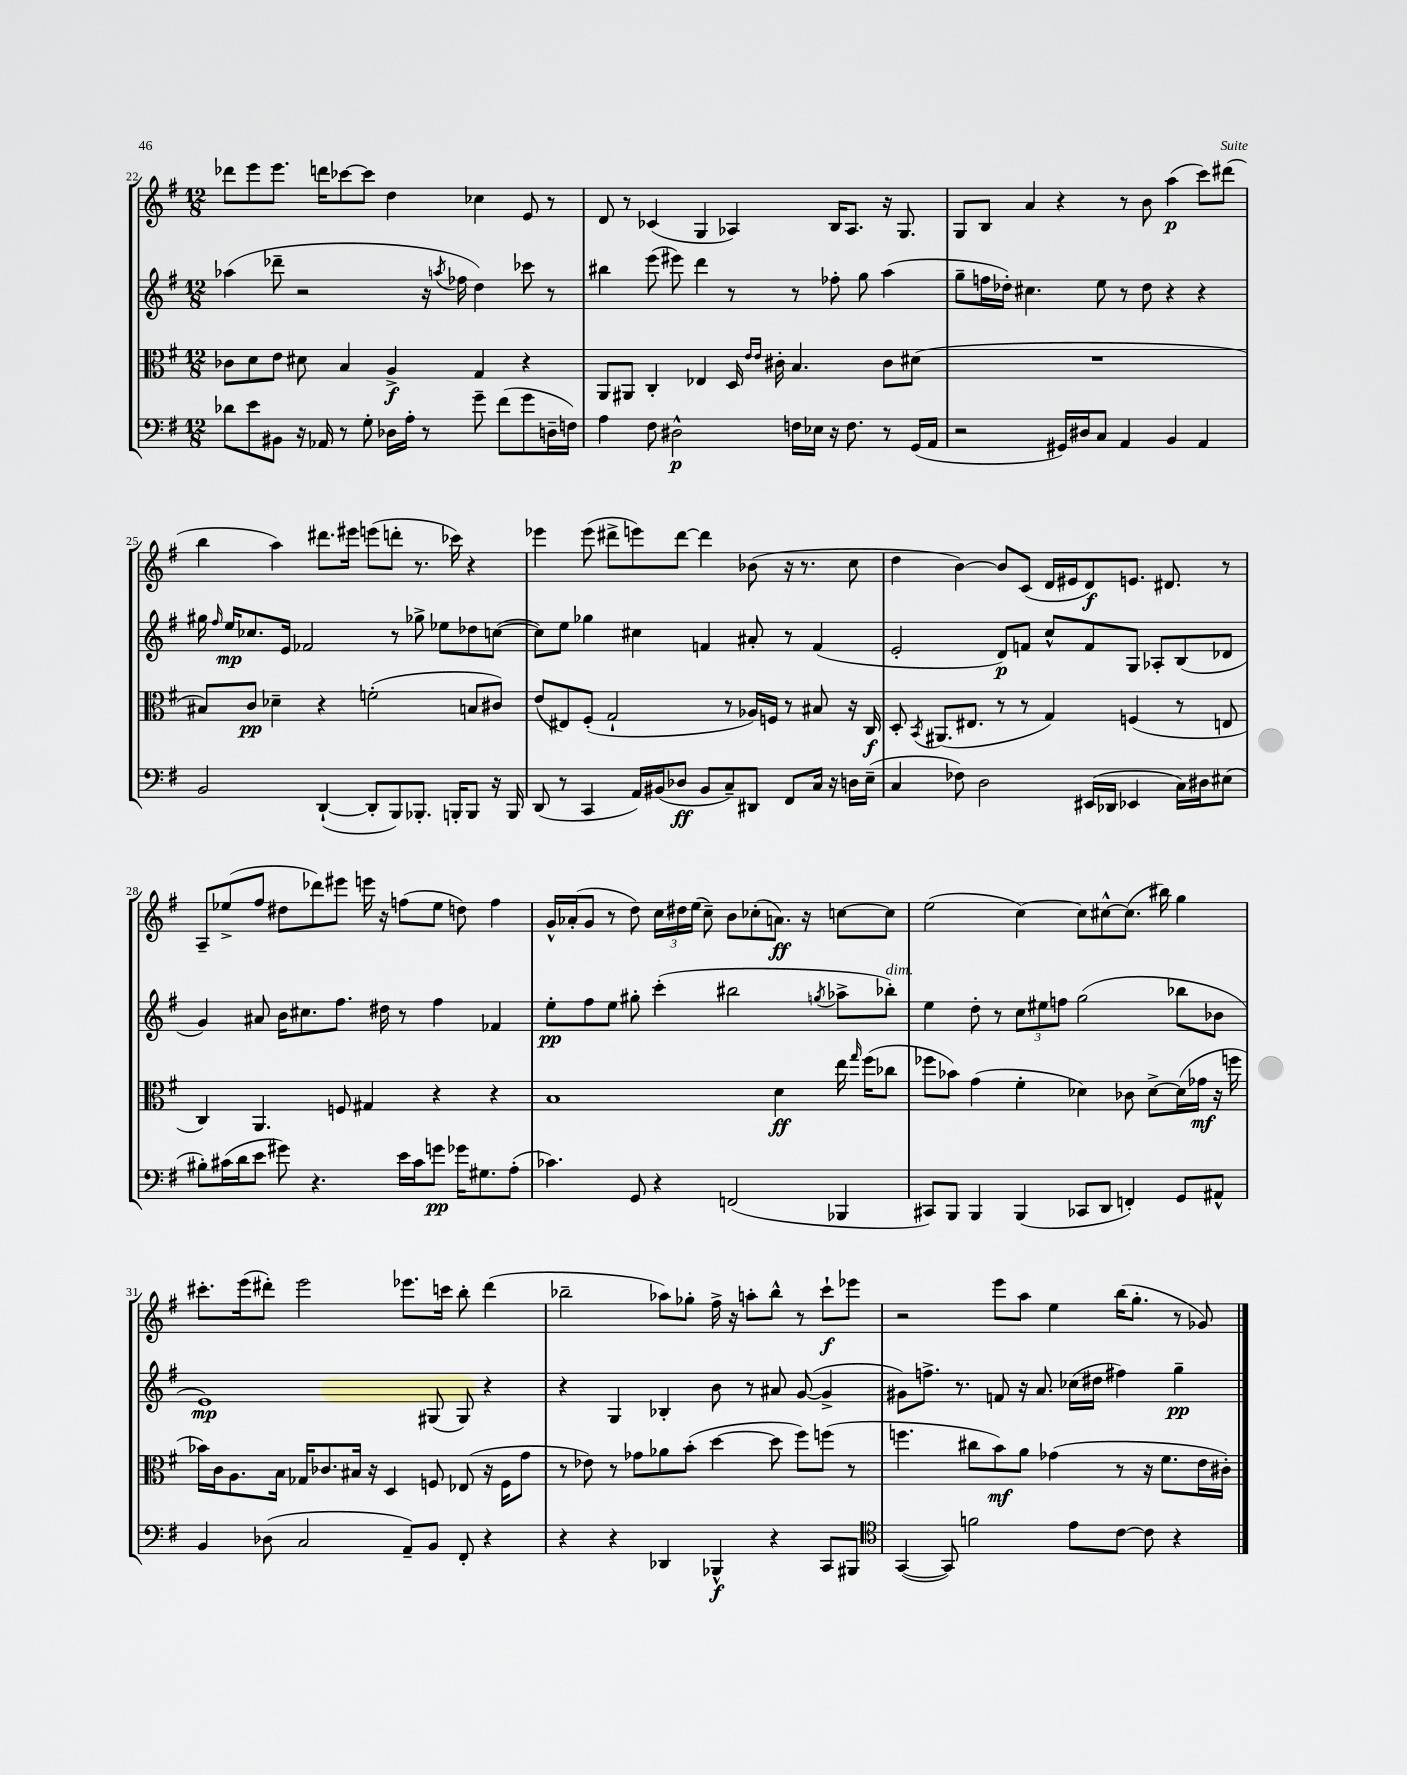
<<
\new StaffGroup <<
\new Staff = "s0" {
    \clef treble \key g \major \numericTimeSignature \time 12/8
    \autoBeamOff des'''8[ e'''8 e'''8.] d'''16[ ces'''8~ ces'''8] d''4 ces''4 e'8 r8 |
    d'8 r8 ces'4( g4 aes4) b16[ aes8.] r16 g8. |
    g8[ b8] a'4 r4 r8 b'8 a''4\p( c'''8[) dis'''8]( |
    b''4 a''4) dis'''8.[ eis'''16] e'''8[( d'''8]-. r8. ces'''16) r4 |
    ees'''4 ees'''8( dis'''8[-> e'''8) dis'''8]~ dis'''4 bes'8( r16 r8. c''8 |
    d''4 b'4~) b'8[ c'8]( d'16[ eis'16 d'8\f) e'8.] dis'8. r8 |
    a8[-- ees''8->( fis''8] dis''8[ des'''8) eis'''8] e'''16 r16 f''8[( ees''8] d''8) f''4 |
    g'16[-^ aes'16-.( g'8] r8 d''8) \tuplet 3/2 { c''16[ dis''16 e''16]( } c''8--) b'8[ ces''8-.( a'8.]\ff) r16 c''8[~ c''8] |
    e''2( c''4~) c''8[ cis''8~-^ cis''8.]( bis''16) g''4 |
    cis'''8.[-. e'''16( dis'''8]-.) e'''2 ees'''8.[ c'''16] b''8-. dis'''4( |
    bes''2-- aes''8[) ges''8]-. fis''16-> r16 a''8[-. bes''8]-^ r8 c'''8[-!\f ees'''8] |
    r2 e'''8[ a''8] e''4 b''16[( g''8.]-. r8 ges'8) \bar "|." |
}
\new Staff = "s1" {
    \clef treble \key g \major \numericTimeSignature \time 12/8
    \autoBeamOff aes''4( des'''8-- r2 r16 \acciaccatura { a''8 } fes''16 d''4) ces'''8 r8 |
    bis''4 e'''8( eis'''8) d'''4 r8 r8 fes''8-. g''8 a''4( |
    g''8[-- f''16 des''16]-.) cis''4. e''8 r8 des''8 r4 r4 |
    gis''16 \grace { fis''16 } e''16[\mp ces''8. e'16] fes'2 r8 ges''8-> ees''8[ des''8 c''8]~( |
    c''8[) e''8] ges''4 cis''4 f'4 ais'8-. r8 f'4( |
    e'2-. d'8[\p) f'8] c''8[-^ f'8 g8] aes8[-. b8( des'8] |
    g'4) ais'8 b'16[ cis''8. fis''8.] dis''16 r8 fis''4 fes'4 |
    e''8[-.\pp fis''8 e''8] gis''8-. c'''4-.( bis''2 \acciaccatura { g''8 } aes''8[-> bes''8]-.^\markup { \italic "dim." }) |
    e''4 d''8-. r8 \tuplet 3/2 { c''8[ eis''8 f''8] } g''2( bes''8[ bes'8] |
    e'1\mp) gis8( gis8) r4 |
    r4 g4 bes4-. b'8 r8 ais'8 g'8~( g'4-> |
    gis'8[) f''8.]-> r8. f'8 r16 a'8. ces''16[( dis''16] fis''4) g''4--\pp \bar "|." |
}
\new Staff = "s2" {
    \clef alto \key g \major \numericTimeSignature \time 12/8
    \autoBeamOff ces'8[ d'8 e'8] dis'8 b4 a4->\f g4 r4 |
    a,8[ ais,8] c4-. ees4 d16 \grace { e'16[ e'16] } cis'16-. b4. cis'8[ dis'8]( |
    R1. |
    bis8[) c'8]\pp des'4-- r4 f'2-.( b8[ cis'8]) |
    e'8[( eis8) fis8]-.( g2-! r8 aes16[) f16] r8 bis8 r16 c16\f |
    d8-. \acciaccatura { b,8 } ais,8.[( eis8.] r8 r8 g4) f4( r8 e8 |
    c4) a,4. f8 gis4 r4 r4 |
    b1 d'4\ff e''16 \grace { g''16 } fis''16[( ces''8] |
    fes''8[ bes'8]) g'4( fis'4-. des'4) ces'8 des'8[~-> des'16( ges'16]\mf r16 f''16 |
    bes'16[) c'16 a8. b16] ges16[ ces'8. bis16] r16 d4 f8 ees8( r16 f16[ g'8] |
    r8 ees'8) r8 ges'8[ aes'8 b'8]-.( d''4~ d''8 fis''8[) f''8]( r8 |
    f''4. cis''8[ b'8\mf) a'8] ges'4( r8 r16 fis'8.[ e'16 cis'16]-.) \bar "|." |
}
\new Staff = "s3" {
    \clef bass \key g \major \numericTimeSignature \time 12/8
    \autoBeamOff des'8[ e'8 bis,8] r16 aes,16 r8 g8-. des16[ a16]-. r8 g'8-- fis'8[( g'8 d16-- f16]) |
    a4 fis8 dis2-^\p f16[ ees16] r16 f8. r8 g,16[( a,16] |
    r2 gis,16[) dis16 c8] a,4 b,4 a,4 |
    b,2 d,4~-!( d,8[-. b,,8) bes,,8.]-. b,,16[-. b,,8] r16 b,,16 |
    d,8( r8 c,4 a,16[) bis,16( des8]\ff bis,8[ c8--) dis,8] fis,8[ c16] r16 d16[ e16]--( |
    c4 fes8) d2 eis,16[( des,16] ees,4 c16[) dis16 eis8]( |
    bis8[-.) cis'16( d'16 e'8] gis'8) r4. e'16[ cis'16 g'8]\pp ges'16[ gis8. a8]-.( |
    ces'4.) g,8 r4 f,2( bes,,4 |
    cis,8[) b,,8] b,,4 b,,4( ces,8[ d,8] f,4-.) g,8[ ais,8]-^ |
    b,4 des8( c2 a,8[--) b,8] fis,8-. r4 |
    r4 r4 des,4 bes,,4-^\f r4 c,8[ bis,,8] |
    \clef tenor g,4~( g,8) f'2 e'8[ c'8]~ c'8 r4 \bar "|." |
}
>>
>>
\layout { \context { \Score currentBarNumber = #22 } }
